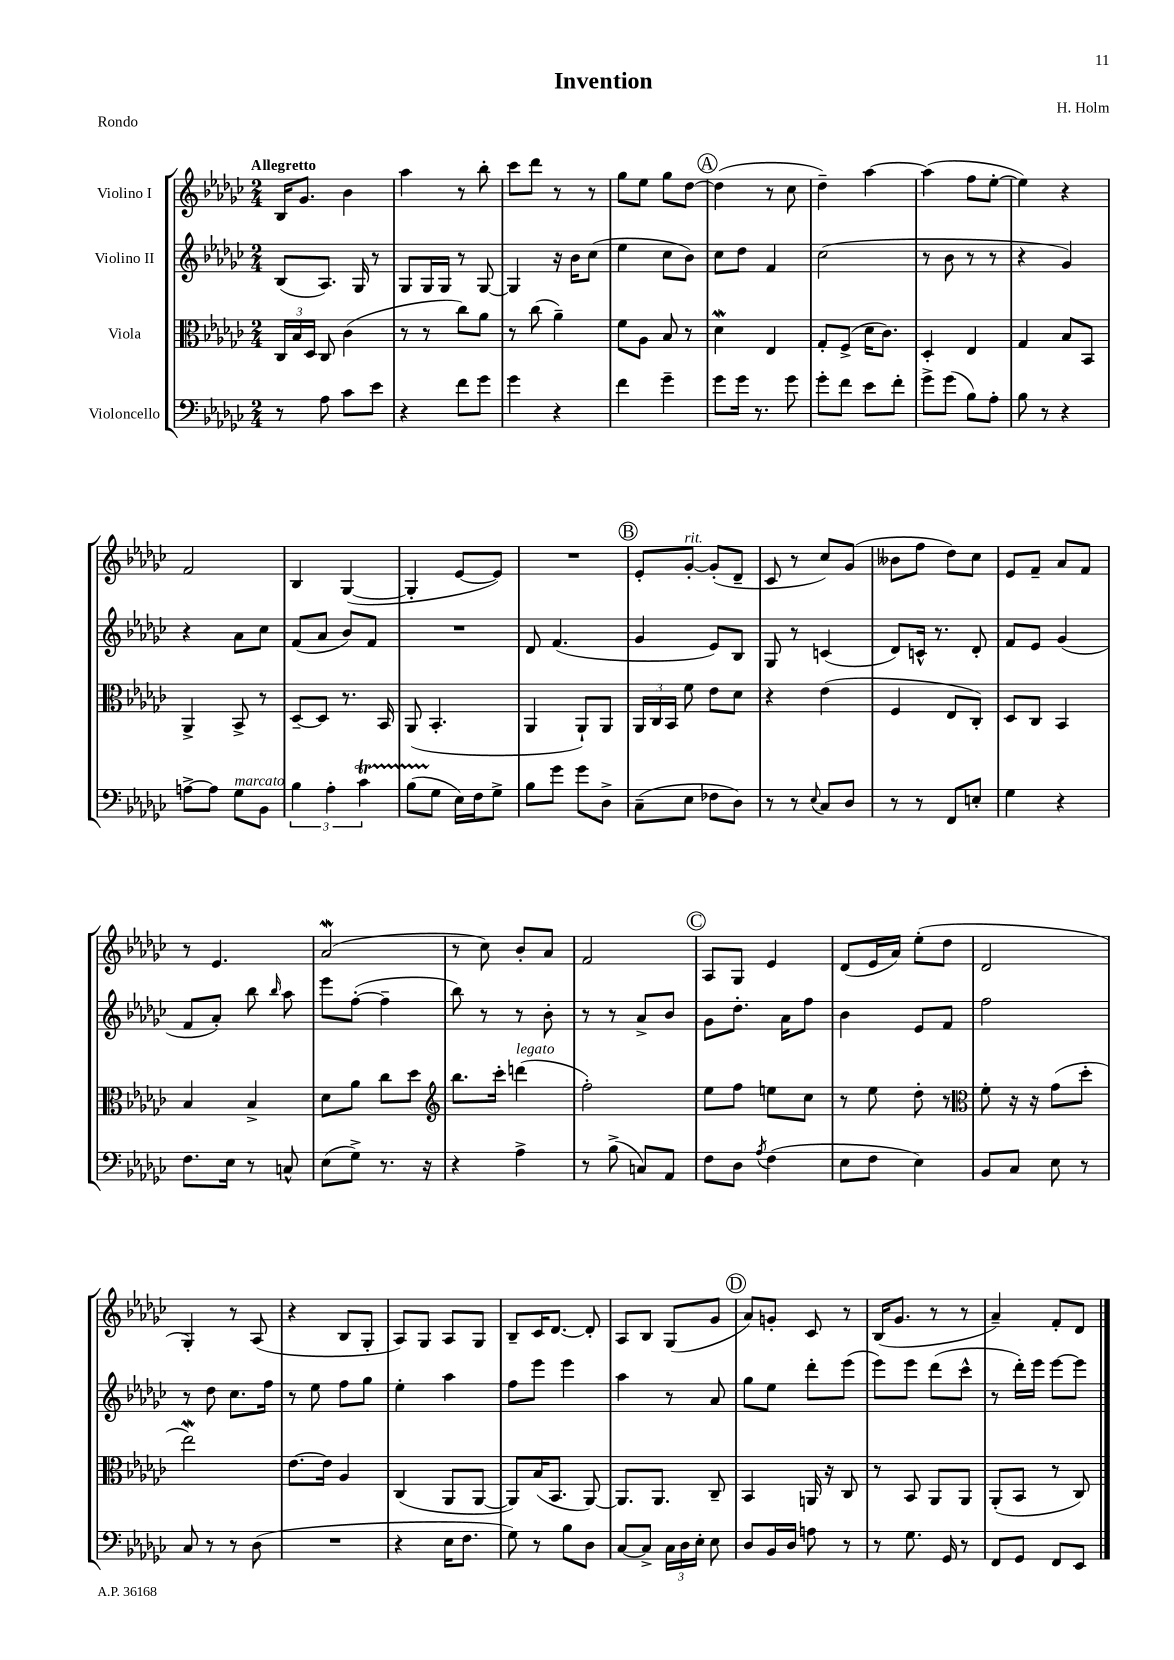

**kern	**kern	**kern	**kern
*part4	*part3	*part2	*part1
*staff4	*staff3	*staff2	*staff1
*I"Violoncello	*I"Viola	*I"Violino II	*I"Violino I
*clefF4	*clefC3	*clefG2	*clefG2
*k[b-e-a-d-g-c-]	*k[b-e-a-d-g-c-]	*k[b-e-a-d-g-c-]	*k[b-e-a-d-g-c-]
*M2/4	*M2/4	*M2/4	*M2/4
=1	=1	=1	=1
!	!	!	!LO:TX:a:B:t=Allegretto
8r	24C-/LL	(8B-/L	16B-/KL
.	24B-/	.	.
.	.	.	8.g-/J
.	24D-/JJ	.	.
8A-\	8C-/	8.A-/J)	.
8c-\L	(4c-\	.	4b-\
.	.	16G-/	.
8e-\J	.	8r	.
=2	=2	=2	=2
4r	8r	8G-/L	4aa-\
.	8r	16G-/L	.
.	.	16G-/JJ	.
8f\L	8cc-\L)	8r	8r
8g-\J	8a-\J	[8G-/	8bb-'\
=3	=3	=3	=3
4g-\	8r	4G-/]	8ccc-\L
.	(8cc-\	.	8ddd-\J
4r	4a-~\)	16r	8r
.	.	16b-\KL	.
.	.	(8cc-\J	8r
=4	=4	=4	=4
4f\	8f\L	4ee-\	8gg-\L
.	8A-\J	.	8ee-\J
4g-~\	8B-/	8cc-\L	8gg-\L
.	8r	8b-\J)	[8dd-\J
!!LO:REH:place=s1:t=A
=5	=5	=5	=5
8g-\L	4d-W\	8cc-\L	(4dd-\]
16g-\Jk	.	8dd-\J	.
8.r	.	.	.
.	4E-/	4f/	8r
8g-\	.	.	8cc-\
=6	=6	=6	=6
8g-'\L	8G-'/L	(2cc-\	4dd-~\)
8f\J	(8F^/J	.	.
8e-\L	16d-\KL	.	[4aa-\
.	8.c-\J)	.	.
8f'\J	.	.	.
=7	=7	=7	=7
8g-^\L	4D-'/	8r	(4aa-\]
(8g-\J	.	8b-\	.
8B-\L)	4E-/	8r	8ff\L
8A-'\J	.	8r	[8ee-'\J
=8	=8	=8	=8
8B-\	4G-/	4r	4ee-\])
8r	.	.	.
4r	8B-/L	4g-/)	4r
.	8BB-/J	.	.
!!LO:LB:g=z
=9	=9	=9	=9
[8An^\L	4AA-^/	4r	2f/
8A\J]	.	.	.
!LO:TX:a:i:t=marcato	!	!	!
8G-\L	8BB-^/	8a-\L	.
8BB-\J	8r	8cc-\J	.
=10	=10	=10	=10
6B-\	[8D-~/L	(8f/L	4B-/
.	8D-/J]	8a-/J	.
6A-'\	.	.	.
.	8.r	8b-/L)	([4G-/
6c-T\	.	.	.
.	.	8f/J	.
.	16BB-/	.	.
=11	=11	=11	=11
(8B-TTT\L	(8AA-/	2r	4G-'/]
8G-\J	4.BB-'/	.	.
16E-\LL)	.	.	[8e-/L
16F\J	.	.	.
8G-^\J	.	.	8e-/J])
=12	=12	=12	=12
8B-\L	4AA-/	8d-/	2r
8g-\J	.	(4.f/	.
8g-\L	8AA-`/L)	.	.
8D-^\J	8AA-/J	.	.
!!LO:REH:place=s1:t=B
=13	=13	=13	=13
(8C-~\L	24AA-/LL	4g-/	8e-'/L
.	24C-/	.	.
.	24BB-/JJ	.	.
!	!	!	!LO:TX:a:i:t=rit.
8E-\J	8f\	.	[8g-'/J
8F-X\L	8e-\L	8e-/L)	(8g-'/L]
8D-\J)	8d-\J	8B-/J	8d-~/J
=14	=14	=14	=14
8r	4r	8G-/	8c-/
8r	.	8r	8r
8qqE-/	.	.	.
8C-/L	(4e-\	(4cn/	8cc-/L)
8D-/J	.	.	(8g-/J
=15	=15	=15	=15
8r	4F/	8d-/L)	8b--X\L
8r	.	16cn^^/Jk	8ff\J
.	.	8.r	.
8FF/L	8E-/L	.	8dd-\L)
8En'/J	8C-'/J)	8d-'/	8cc-\J
=16	=16	=16	=16
4G-\	8D-/L	8f/L	8e-/L
.	8C-/J	8e-/J	8f~/J
4r	4BB-/	(4g-/	8a-/L
.	.	.	8f/J
!!LO:LB:g=z
=17	=17	=17	=17
8.F\L	4B-/	8f/L	8r
.	.	8a-'/J)	4.e-/
16E-\Jk	.	.	.
8r	4B-^/	8bb-\	.
.	.	16qqbb-/	.
8Cn^^/	.	8aa-\	.
=18	=18	=18	=18
(8E-\L	8d-\L	8eee-\L	(2a-W/
8G-^\J)	8a-\J	([8ff'\J	.
8.r	8cc-\L	4ff~\]	.
.	8dd-\J	.	.
16r	.	.	.
=19	=19	=19	=19
*	*clefG2	*	*
4r	8.bb-\L	8bb-\)	8r
.	.	8r	8cc-\)
.	16ccc-'\Jk	.	.
!	!LO:TX:a:i:t=legato	!	!
4A-^\	(4dddn\	8r	8b-'/L
.	.	8b-'\	8a-/J
=20	=20	=20	=20
8r	2ff'\)	8r	2f/
(8B-^\	.	8r	.
8Cn/L)	.	8a-^/L	.
8AA-/J	.	8b-/J	.
!!LO:REH:place=s1:t=C
=21	=21	=21	=21
8F\L	8ee-\L	8g-\L	8A-/L
8D-\J	8ff\J	8.dd-'\J	8G-/J
8qA-/	.	.	.
(4F\	8een\L	.	4e-/
.	.	16a-\KL	.
.	8cc-\J	8ff\J	.
=22	=22	=22	=22
8E-\L	8r	4b-\	(8d-/L
8F\J	8ee-\	.	16e-/L
.	.	.	16a-/JJ)
4E-\)	8dd-'\	8e-/L	(8ee-'\L
.	8r	8f/J	8dd-\J
=23	=23	=23	=23
*	*clefC3	*	*
8BB-/L	8f'\	2ff\	2d-/
8C-/J	16r	.	.
.	16r	.	.
8E-\	(8g-\L	.	.
8r	8dd-'\J	.	.
!!LO:LB:g=z
=24	=24	=24	=24
8C-/	2ee-W\)	8r	4G-'/)
8r	.	8dd-\	.
8r	.	8.cc-\L	8r
(8D-\	.	.	(8A-/
.	.	16ff\Jk	.
=25	=25	=25	=25
2r	[8.e-\L	8r	4r
.	.	8ee-\	.
.	16e-\Jk]	.	.
.	4A-/	8ff\L	8B-/L
.	.	8gg-\J	8G-'/J
=26	=26	=26	=26
4r	(4C-/	4ee-'\	8A-/L)
.	.	.	8G-/J
16E-\KL	8AA-/L	4aa-\	8A-/L
8.F\J	.	.	.
.	[8AA-/J	.	8G-/J
=27	=27	=27	=27
8G-\)	8AA-/L])	8ff\L	8B-~/L
8r	(16B-/K	8eee-\J	16c-/K
.	8.BB-/J	.	[8.d-/J
8B-\L	.	4eee-\	.
8D-\J	[8AA-/)	.	8d-'/]
=28	=28	=28	=28
[8C-/L	8.AA-/L]	4aa-\	8A-/L
8C-^/J]	.	.	8B-/J
.	8.AA-/J	.	.
24C-\LL	.	8r	(8G-/L
24D-\	.	.	.
24E-'\JJ	.	.	.
8E-\	8C-~/	8a-/	8g-/J
!!LO:REH:place=s1:t=D
=29	=29	=29	=29
8D-/L	4BB-/	8gg-\L	8a-/L)
16BB-/L	.	8ee-\J	8gn'/J
16D-/JJ	.	.	.
8An\	16AAn/	8ddd-'\L	8c-/
.	16r	.	.
8r	8C-/	(8eee-\J	8r
=30	=30	=30	=30
8r	8r	8eee-\L)	(16B-/KL
.	.	.	8.g-/J
8.G-\	8BB-/	8eee-\J	.
.	8AA-/L	(8ddd-\L	8r
16GG-/	.	.	.
8r	8AA-/J	8ccc-^^\J	8r
=31	=31	=31	=31
8FF/L	(8AA-'/L	8r	4a-~/)
8GG-/J	8BB-/J	16ddd-'\LL)	.
.	.	16eee-\JJ	.
8FF/L	8r	[8eee-\L	8f'/L
8EE-/J	8C-/)	8eee-\J]	8d-/J
==	==	==	==
*-	*-	*-	*-
